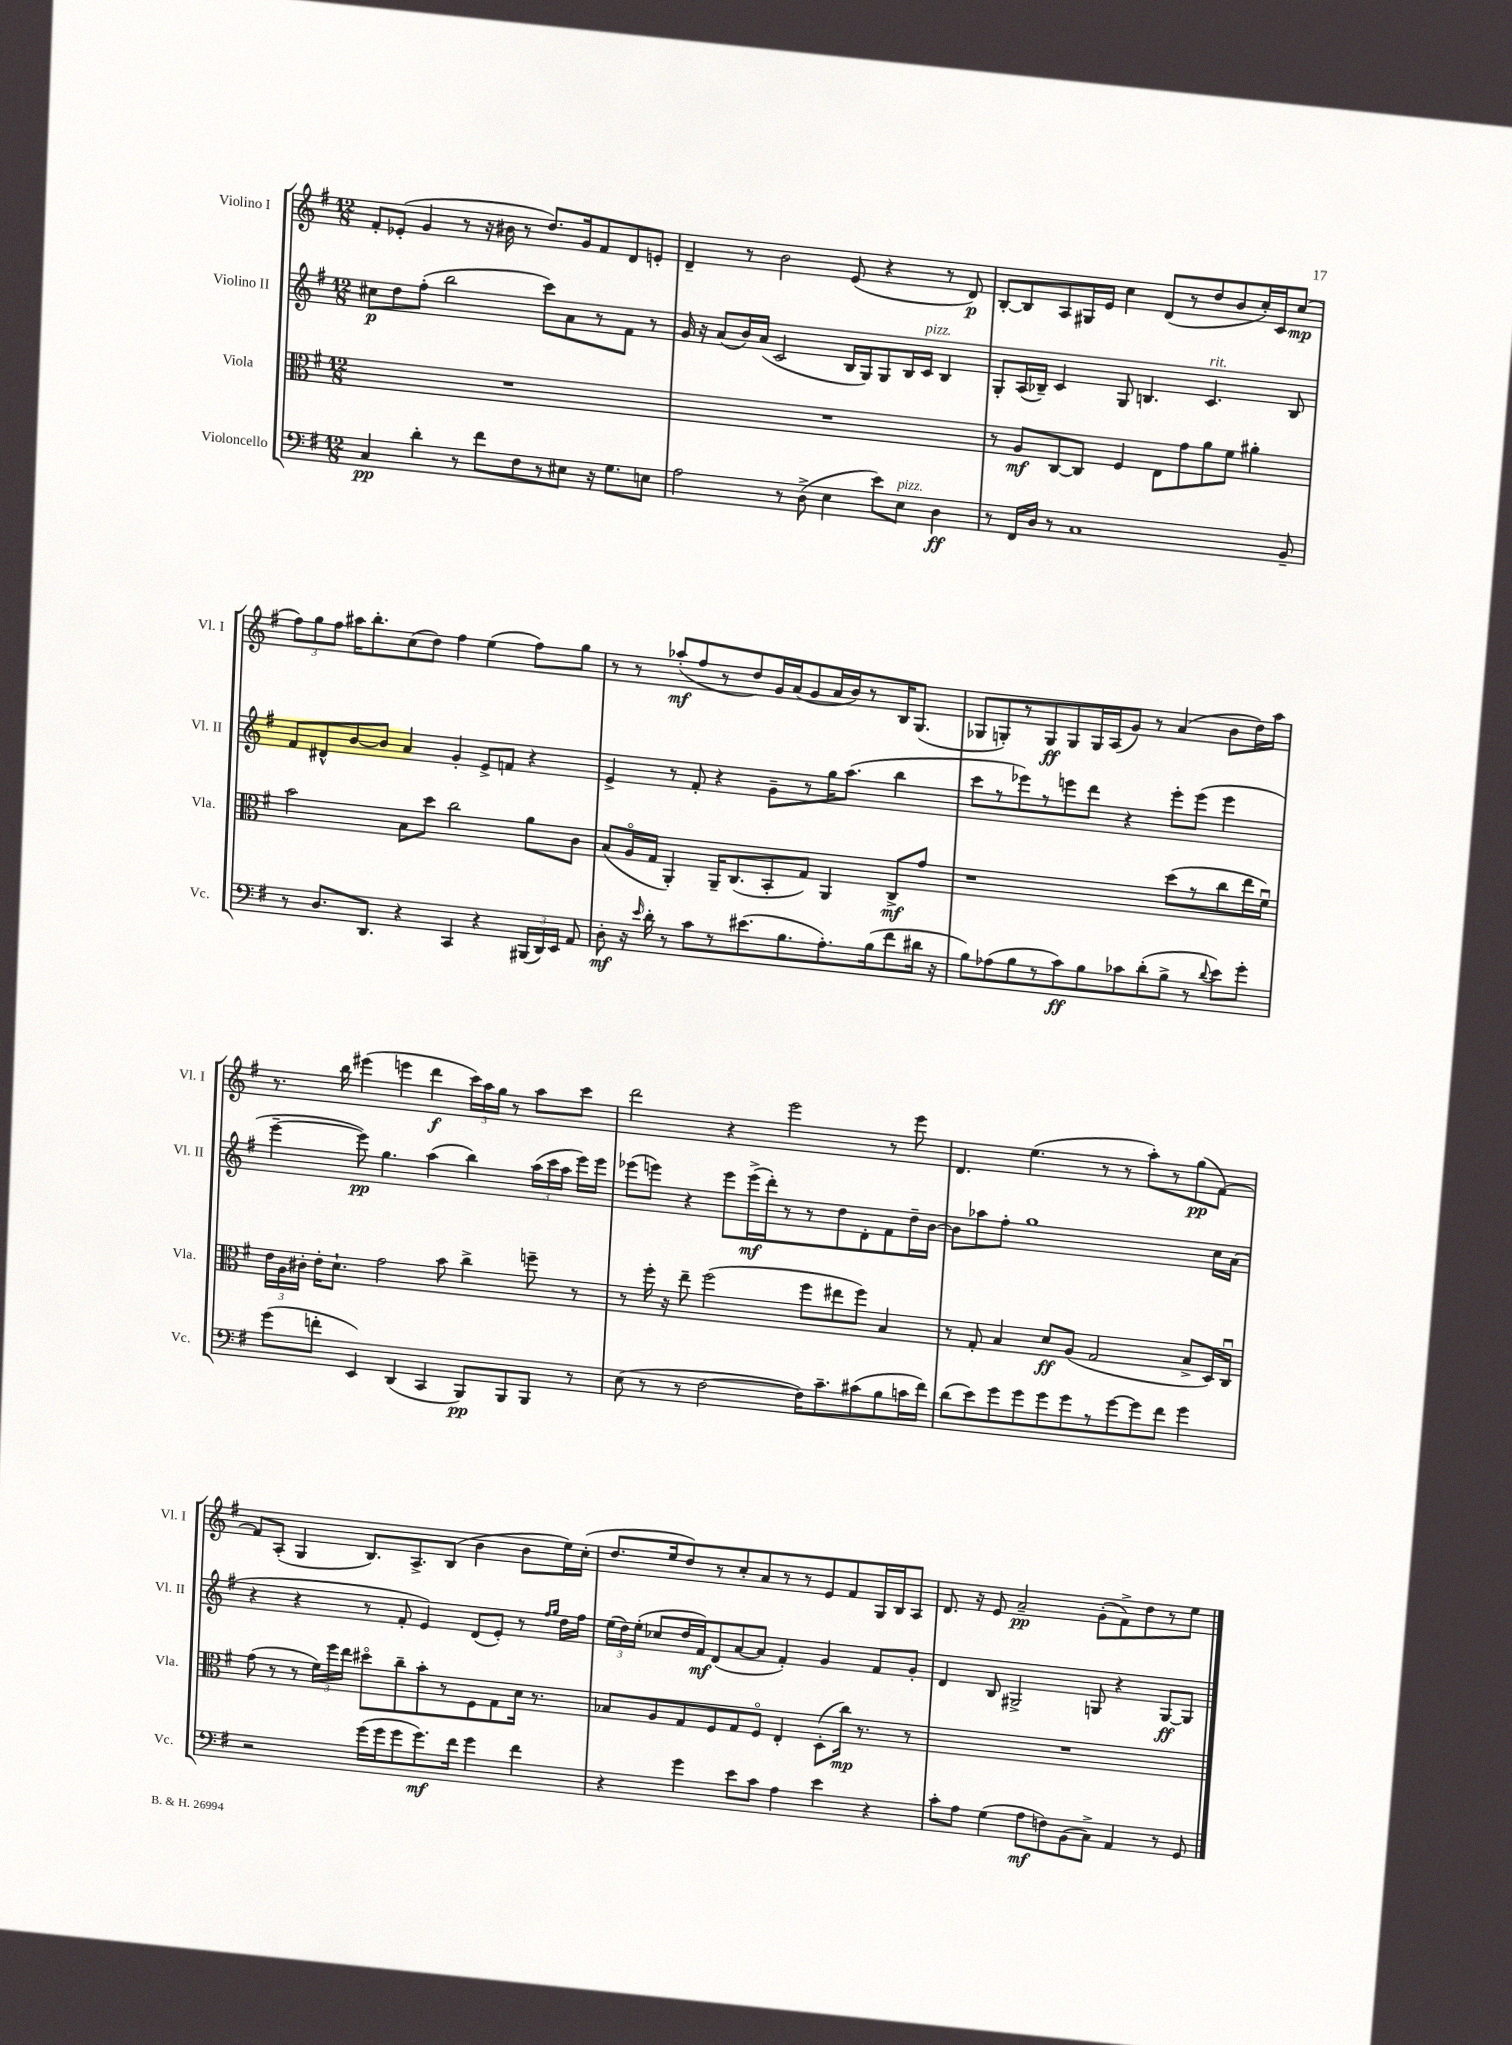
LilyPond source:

<<
\new StaffGroup <<
\new Staff = "s0" \with { instrumentName = "Violino I" shortInstrumentName = "Vl. I" } {
    \clef treble \key g \major \numericTimeSignature \time 12/8
    \autoBeamOff fis'8[-. ees'8]-.( g'4 r8 r16 bis'16 r8 d''8.[) g'16 fis'8 d'8 e'8]-. |
    d'4-- r8 b'2 e'8( r4 r8 d'8\p) |
    b8[~-. b8 a8 gis16 e'16] c''4 d'8[( r8 d''8 b'8 c''16-.) c'16 c''8]\mp( |
    \tuplet 3/2 { fis''8[) g''8 fis''8] } ais''16[ b''8.-. c''8( d''8]) fis''4 e''4( fis''8[) g''8] |
    r8 r8 aes''8[-.\mf( fis''8 r8 d''8) g'16 a'16( g'8 a'16 b'16) r8 b16 g8.]( |
    ges8[ g8-.) r8 g8\ff g8 g16 a16( g'8]) r8 a'4( b'8[ d''16) a''16] |
    r8. b''16 eis'''4( e'''4 d'''4\f \tuplet 3/2 { c'''16[) a''16 g''16] } r8 a''8[ c'''8] |
    d'''2 r4 e'''2 r8 e'''8 |
    d'4. e''4.( r8 r8 a''8[-.) r8 g''8\pp( fis'8]~) |
    fis'8[ a8]-.( g4 b8.[) a8.-> b8]( b'4 b'8[ e''16) c''16]-.( |
    d''8.[ e''16 d''8) r8 c''8-. a'8 r8 r8 e'8 fis'8 g16 b16 a8] |
    d'8. r16 e'8 a'2--\pp g'8[-.( fis'8->) d''8 r8 e''8] \bar "|." |
}
\new Staff = "s1" \with { instrumentName = "Violino II" shortInstrumentName = "Vl. II" } {
    \clef treble \key g \major \numericTimeSignature \time 12/8
    \autoBeamOff cis''8[\p d''8 fis''8]-.( b''2 c'''8[) a'8 r8 fis'8] r8 |
    g'16 r16 a'8[( b'16) a'16]( c'2 b16[ g16) g8 b16 c'16]^\markup { \italic "pizz." } b4 |
    g8[-. a16( bes16]--) c'4 g8 b4. c'4.^\markup { \italic "rit." } b8 |
    fis'8[ dis'8-^ b'8~ b'8] a'4 g'4-. e'8[-> f'8] r4 |
    e'4-> r8 fis'8-. r4 g'8[-- r8 g''16 a''8.]( b''4 |
    c'''8[ r8 ees'''8) r8 e'''8 d'''8] r4 e'''8[-. e'''8]( e'''4 |
    e'''4~-- e'''8\pp) g''4. a''4( b''4) \tuplet 3/2 { a''16[( c'''16 a''16] } e'''16[) e'''16] |
    ees'''8[( e'''8]) r4 e'''8[ e'''16->\mf( d'''16-.) r8 r8 d''8 d'8-. fis'8 d''16-- b'16]~ |
    b'8[ aes''8 fis''8]-. g''1 c''16[ a'16]( |
    r4 r4 r8 fis'8-. e'4) d'8[( e'8]-.) r8 \grace { fis''16[ g''16] } d''16[ fis''16] |
    \tuplet 3/2 { e''16[( d''16) e''16]-.( } ces''8[ d''16 fis'16\mf) d'8( a'8~ a'8] fis'4-.) g'4 fis'8[ g'8]-. |
    d'4 b8 gis2-> g8 r4 g8[~\ff g8] \bar "|." |
}
\new Staff = "s2" \with { instrumentName = "Viola" shortInstrumentName = "Vla." } {
    \clef alto \key g \major \numericTimeSignature \time 12/8
    \autoBeamOff R1. |
    R1. |
    r8 a8[\mf c8~ c8] fis4 e8[ g'8 a'8 fis'8] ais'4-. |
    b'2 b8[ d''8] c''2 a'8[ c'8] |
    b8[( a16\flageolet g16] a,4-.) a,16[-- c8.( b,8-. g8]) a,4 c8[->\mf g'8] |
    r1 d''8[( r8 c''8 e''16 fis'16]\downbow) |
    \tuplet 3/2 { e'16[ a16 cis'16]-. } e'16[-. d'8.]-! g'2 b'8 c''4-> f''8-- r8 |
    r8 fis''16-. r16 e''8-- fis''2( fis''8[ eis''8 fis''8]) b4 |
    r8 g8-. b4 d'8[\ff a8]( g2 b8[-> d16) c16]\downbow |
    g'8( r8 r8 \tuplet 3/2 { fis'16[) fis''16 e''16] } dis''8[\flageolet c''8-- b'8-. r8 fis8 g8 d'16] r8. |
    bes8[ a8 g8 fis8 g8 fis8]\flageolet e4-. d8[-.( c''16]\mp) r8. r8 |
    R1. \bar "|." |
}
\new Staff = "s3" \with { instrumentName = "Violoncello" shortInstrumentName = "Vc." } {
    \clef bass \key g \major \numericTimeSignature \time 12/8
    \autoBeamOff c4\pp d'4-. r8 fis'8[ fis8 r8 eis8] r16 g8.[ e8] |
    a2 r8 d8->( e4 e'8[) e8]^\markup { \italic "pizz." } d4\ff |
    r8 fis,16[ d16] r8 c1 b,8-- |
    r8 d8.[ d,8.] r4 c,4 r4 \tuplet 3/2 { bis,,16[( d,16) e,16] } a,8 |
    d8-.\mf r16 \grace { e'16 } d'16-. r8 c'8[ r8 eis'8.( b8. a8.-.) b16( fis'8 dis'16] r16 |
    b8[) aes8( b8 r8 c'8\ff) b8 ces'8 d'8-.( b8]-> r8 \appoggiatura { d'8 } e'8[) g'8]-. |
    g'8[( f'8]-. e,4) d,4( c,4 b,,8[\pp) b,,8 b,,8] r8 |
    e8( r8 r8 fis2~ fis16[) c'8.-- cis'8( b8 c'16 fis'16]) |
    d'8[( e'8) g'8 g'8 g'8 g'8 r8 g'8~ g'8 fis'8] g'4 |
    r2 g'16[( g'16 g'8 g'8.\mf) fis'16] g'4 fis'4 |
    r4 g'4 e'8[ c'8] a4 e'4 r4 |
    c'8[-. a8] g4( a8[\mf f8) b,8( c8]->) a,4 r8 g,8 \bar "|." |
}
>>
>>
\layout { \context { \Score \remove "Bar_number_engraver" } }
